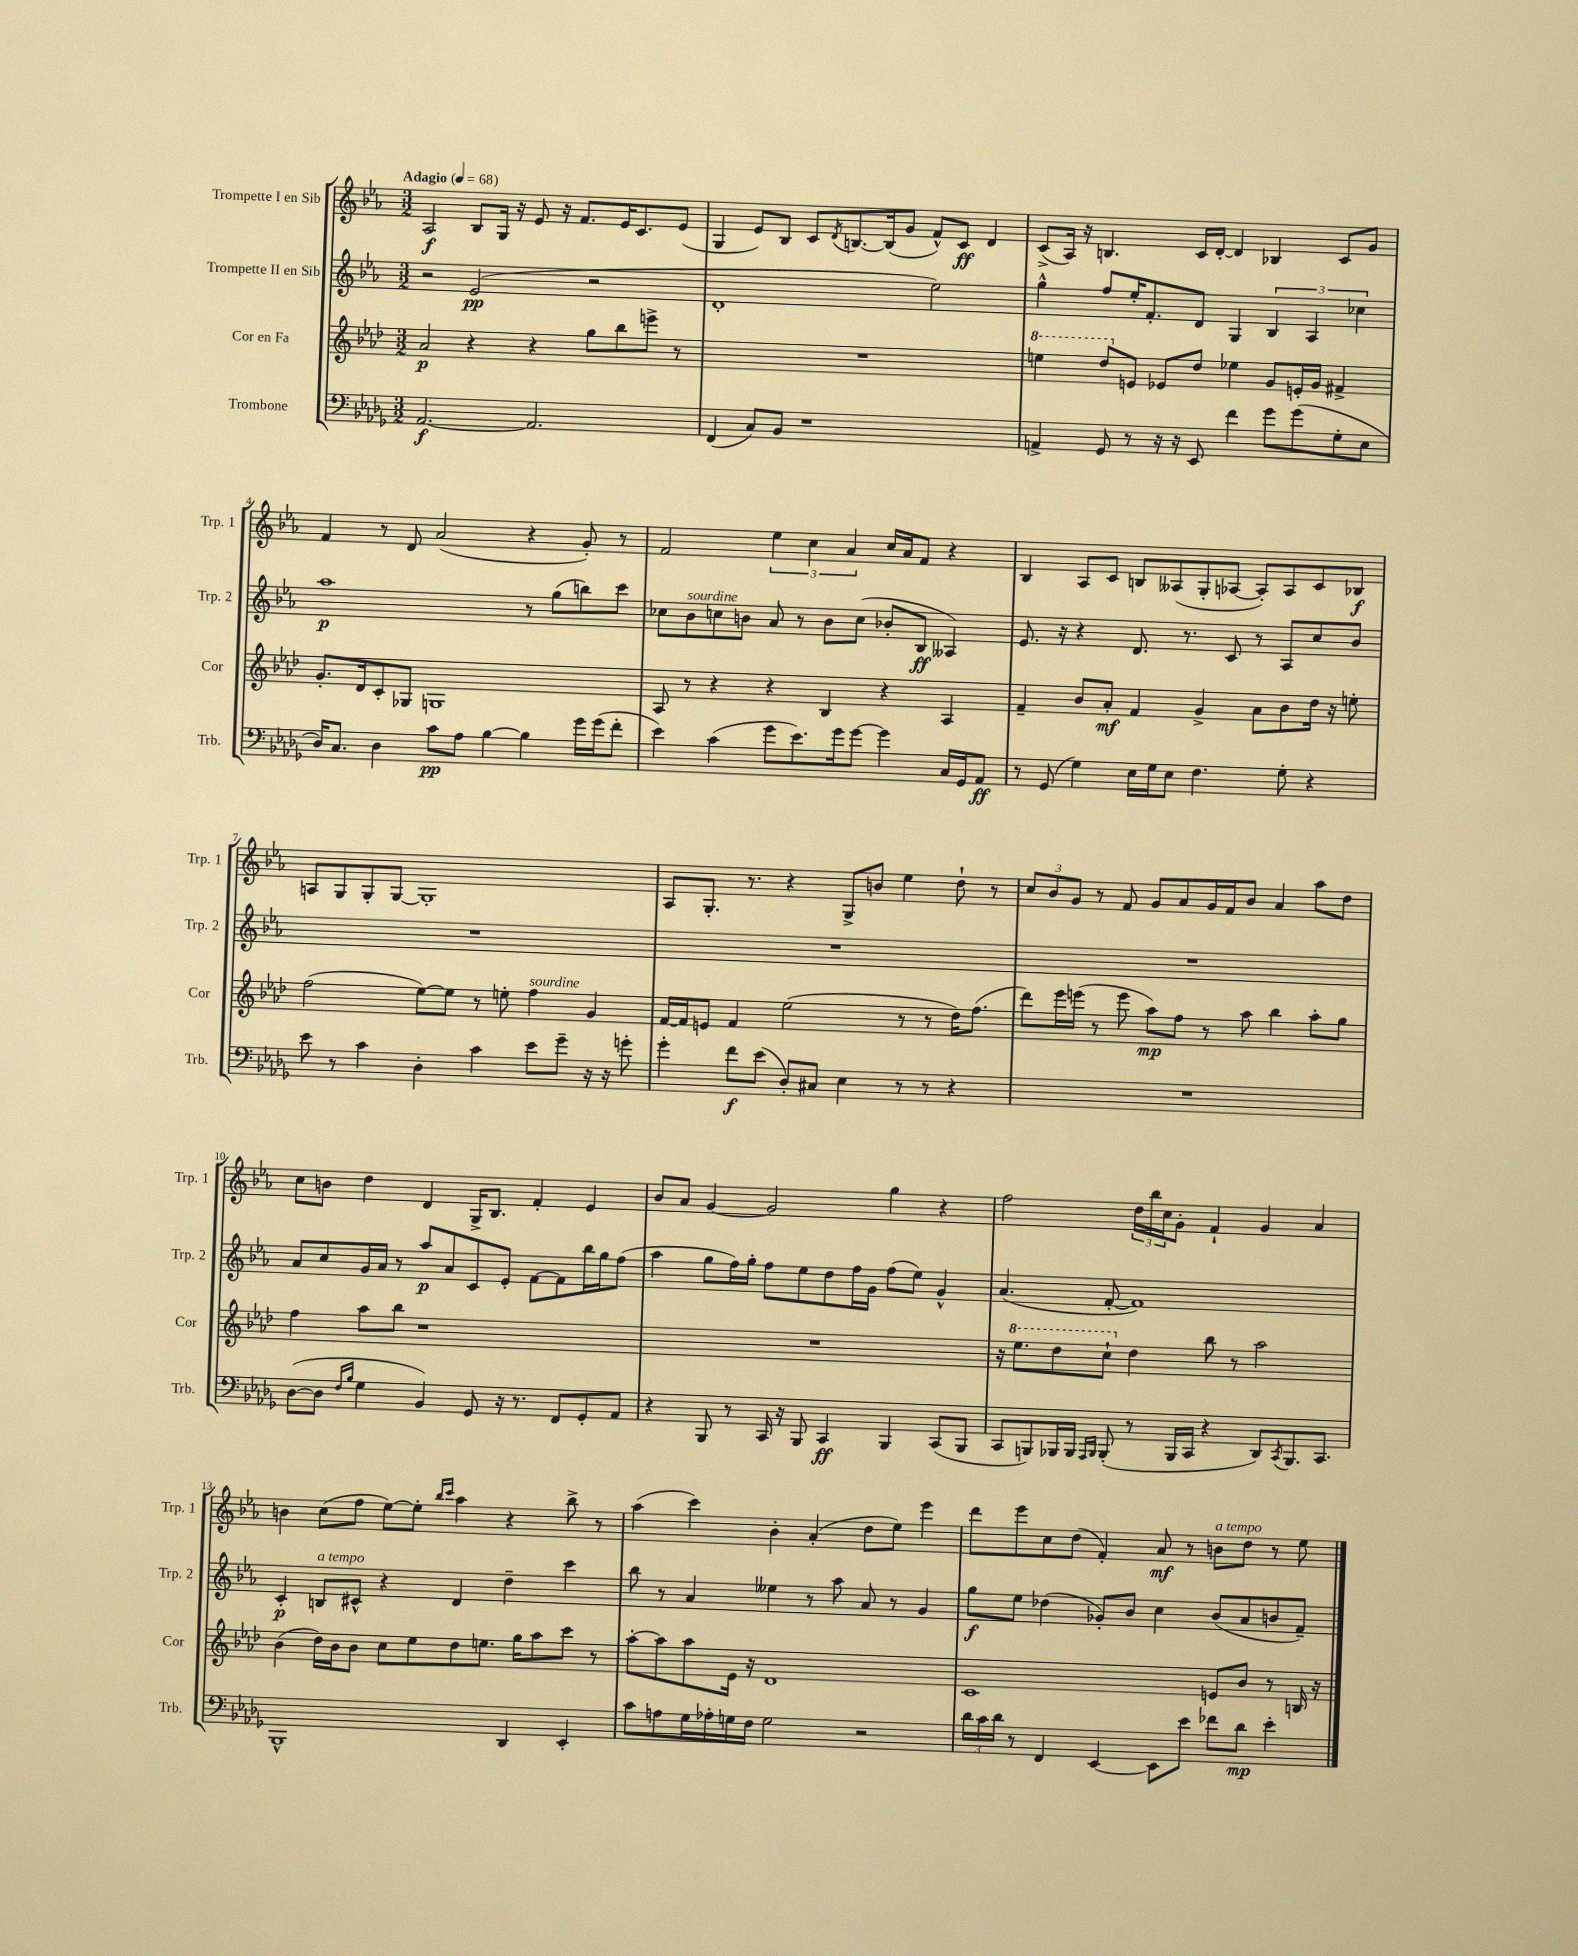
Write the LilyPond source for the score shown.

<<
\new StaffGroup <<
\new Staff = "s0" \with { instrumentName = "Trompette I en Sib" shortInstrumentName = "Trp. 1" } {
    \clef treble \key ees \major \numericTimeSignature \time 3/2 \tempo "Adagio" 4 = 68
    aes2\f bes8 g16 r16 ees'8 r16 f'8. ees'16 c'8. ees'8( |
    g4 ees'8) bes8 c'8 \acciaccatura { d'8 } b8.~ b16( g'8 f'8-^) c'8\ff d'4 |
    c'8->( aes16) r16 b4. c'16 d'16~-. d'4 bes4 c'8 g'8 |
    f'4 r8 d'8 aes'2( r4 g'8-.) r8 |
    f'2 \tuplet 3/2 { ees''4 c''4 aes'4 } c''16 aes'16 f'8 r4 |
    bes4 aes8 c'8 b8 aeses8( g8-. aes8~ aes8-.) aes8 c'8 bes8\f |
    a8 g8 g8-. g8~ g1-. |
    aes8 g8.-. r8. r4 g8-> b'8 ees''4 d''8-! r8 |
    \tuplet 3/2 { c''8 bes'8 g'8 } r8 f'8 g'8 aes'8 g'16 f'16 bes'8 aes'4 aes''8 d''8 |
    c''8 b'8 d''4 d'4 g16-> bes8. f'4-. ees'4 |
    bes'8 aes'8 g'4~ g'2 g''4 r4 |
    f''2 \tuplet 3/2 { d''16 bes''16 c''16 } g'8-. f'4-! g'4 aes'4 |
    b'4 c''8( f''8 ees''8~) ees''8-. \grace { bes''16 c'''16 } aes''4 r4 bes''8-> r8 |
    aes''4( c'''4) bes'4-. aes'4-.( d''8 ees''8) ees'''4 |
    d'''8 ees'''8 c''8 d''8( f'4-.) aes'8\mf r8 b'8^\markup { \italic "a tempo" } d''8 r8 ees''8 \bar "|." |
}
\new Staff = "s1" \with { instrumentName = "Trompette II en Sib" shortInstrumentName = "Trp. 2" } {
    \clef treble \key ees \major \numericTimeSignature \time 3/2
    r2 ees'2\pp( r2 |
    d'1-. ees''2) |
    g''4-^ f''8 ees''16-. f'8.-. d'8 g4 \tuplet 3/2 { bes4 aes4 ces''4 } |
    aes''1\p r8 g''8( b''8) c'''8 |
    ces''8 bes'8^\markup { \italic "sourdine" } c''8 b'8 aes'8 r8 b'8 c''8( bes'8-. bes8\ff aeses4) |
    ees'8. r16 r4 d'8. r8. c'8 r8 aes8 c''8 bes'8 |
    R1. |
    R1. |
    R1. |
    aes'8 c''8 g'16 aes'16 r8 aes''8\p aes'8 c'8 ees'8-. f'8~ f'8 bes''16 g''16 f''8( |
    aes''4 g''8 f''16) g''16-. f''8 ees''8 d''8 f''16 g'16 f''8( ees''8) g'4-^ |
    aes'4.( f'8~-. f'1) |
    c'4-.\p b8^\markup { \italic "a tempo" } cis'8-^ r4 d'4 d''4-- c'''4 |
    bes''8 r8 aes'4 eeses''4 r8 aes''8 aes'8 r8 g'4 |
    g''8\f ees''8 des''4( ges'8-.) bes'8 c''4 bes'8( aes'8 b'8 f'8--) \bar "|." |
}
\new Staff = "s2" \with { instrumentName = "Cor en Fa" shortInstrumentName = "Cor" } {
    \clef treble \key aes \major \numericTimeSignature \time 3/2
    aes'2\p r4 r4 g''8 bes''8 e'''8-> r8 |
    R1. |
    \ottava #1 e'''4 des'''8 \ottava #0 e'8 ees'8 des''8 ees''!4 g'8 e'16-. g'16 fis'4-> |
    g'8.-. des'16 c'8-. ges8 g1 |
    aes8 r8 r4 r4 bes4 r4 aes4 |
    f'4-- bes'8 aes'8-.\mf f'4 g'4-> aes'8 bes'8 des''16 r16 e''8-. |
    f''2( ees''8~) ees''8 r8 e''8-. f''4^\markup { \italic "sourdine" } g'4 |
    f'16~ f'16 e'8 f'4 ees''2( r8 r8 des''16) f''8.( |
    des'''8) ees'''16 e'''16( r8 e'''8 aes''8\mp) f''8 r8 aes''8 bes''4 aes''8-. g''8 |
    f''4 aes''8 bes''8 r1 |
    R1. |
    r16 \ottava #1 ees'''8. des'''8 c'''8-! \ottava #0 des''4 bes''8 r8 aes''2 |
    bes'4( des''16) bes'16 bes'8 c''8 ees''8 des''8 e''8. g''16 aes''8 c'''8 r8 |
    aes''8~-. aes''8 aes''8 ees'16 r16 des'1 |
    c'1 e'8 bes'8 r8 b16 r16 \bar "|." |
}
\new Staff = "s3" \with { instrumentName = "Trombone" shortInstrumentName = "Trb." } {
    \clef bass \key des \major \numericTimeSignature \time 3/2
    aes,2.~\f aes,2. |
    f,4( c8) bes,8 r1 |
    a,4-> ges,8 r8 r16 r16 ees,8 f'4 ges'8 ges'8( ges8-. ees8 |
    des16) c8. des4 c'8\pp aes8 bes4~ bes4 ges'16 ges'16( f'8-. |
    ees'4) c'4( ges'8 ees'8.) ges'16 ges'8~ ges'4 c16 ges,16 aes,8\ff |
    r8 ges,8( ges4) ees16 ges16 ees8 f4. ges8-. r4 |
    ees'8 r8 c'4 des4-. c'4 ees'8 ges'8-- r16 r16 g'8-. |
    ges'4-. f'8\f ees'8( des8-.) cis8 ees4 r8 r8 r4 |
    R1. |
    des8~( des8 \grace { f16 bes16 } ges4 bes,4) ges,8 r16 r8. f,8 ges,8-. aes,8 |
    r4 bes,,8 r8 c,16 r16 bes,,8 c,4\ff bes,,4 c,8( bes,,8 |
    c,8 b,,8) bes,,16 bes,,16 \grace { aes,,16 bes,,16 } bes,,8-.( r8 bes,,16 c,16 r4 des,8) \acciaccatura { c,8 } bes,,8. c,8. |
    bes,,1-^ des,4 ees,4-. |
    c'8 a8 ges16 aes16-. g16 f16 g2 r2 |
    \tuplet 3/2 { des'16 c'16 des'16 } r8 f,4 ees,4~ ees,8 ees'8 fes'8 des'8\mp ees'4-. \bar "|." |
}
>>
>>
